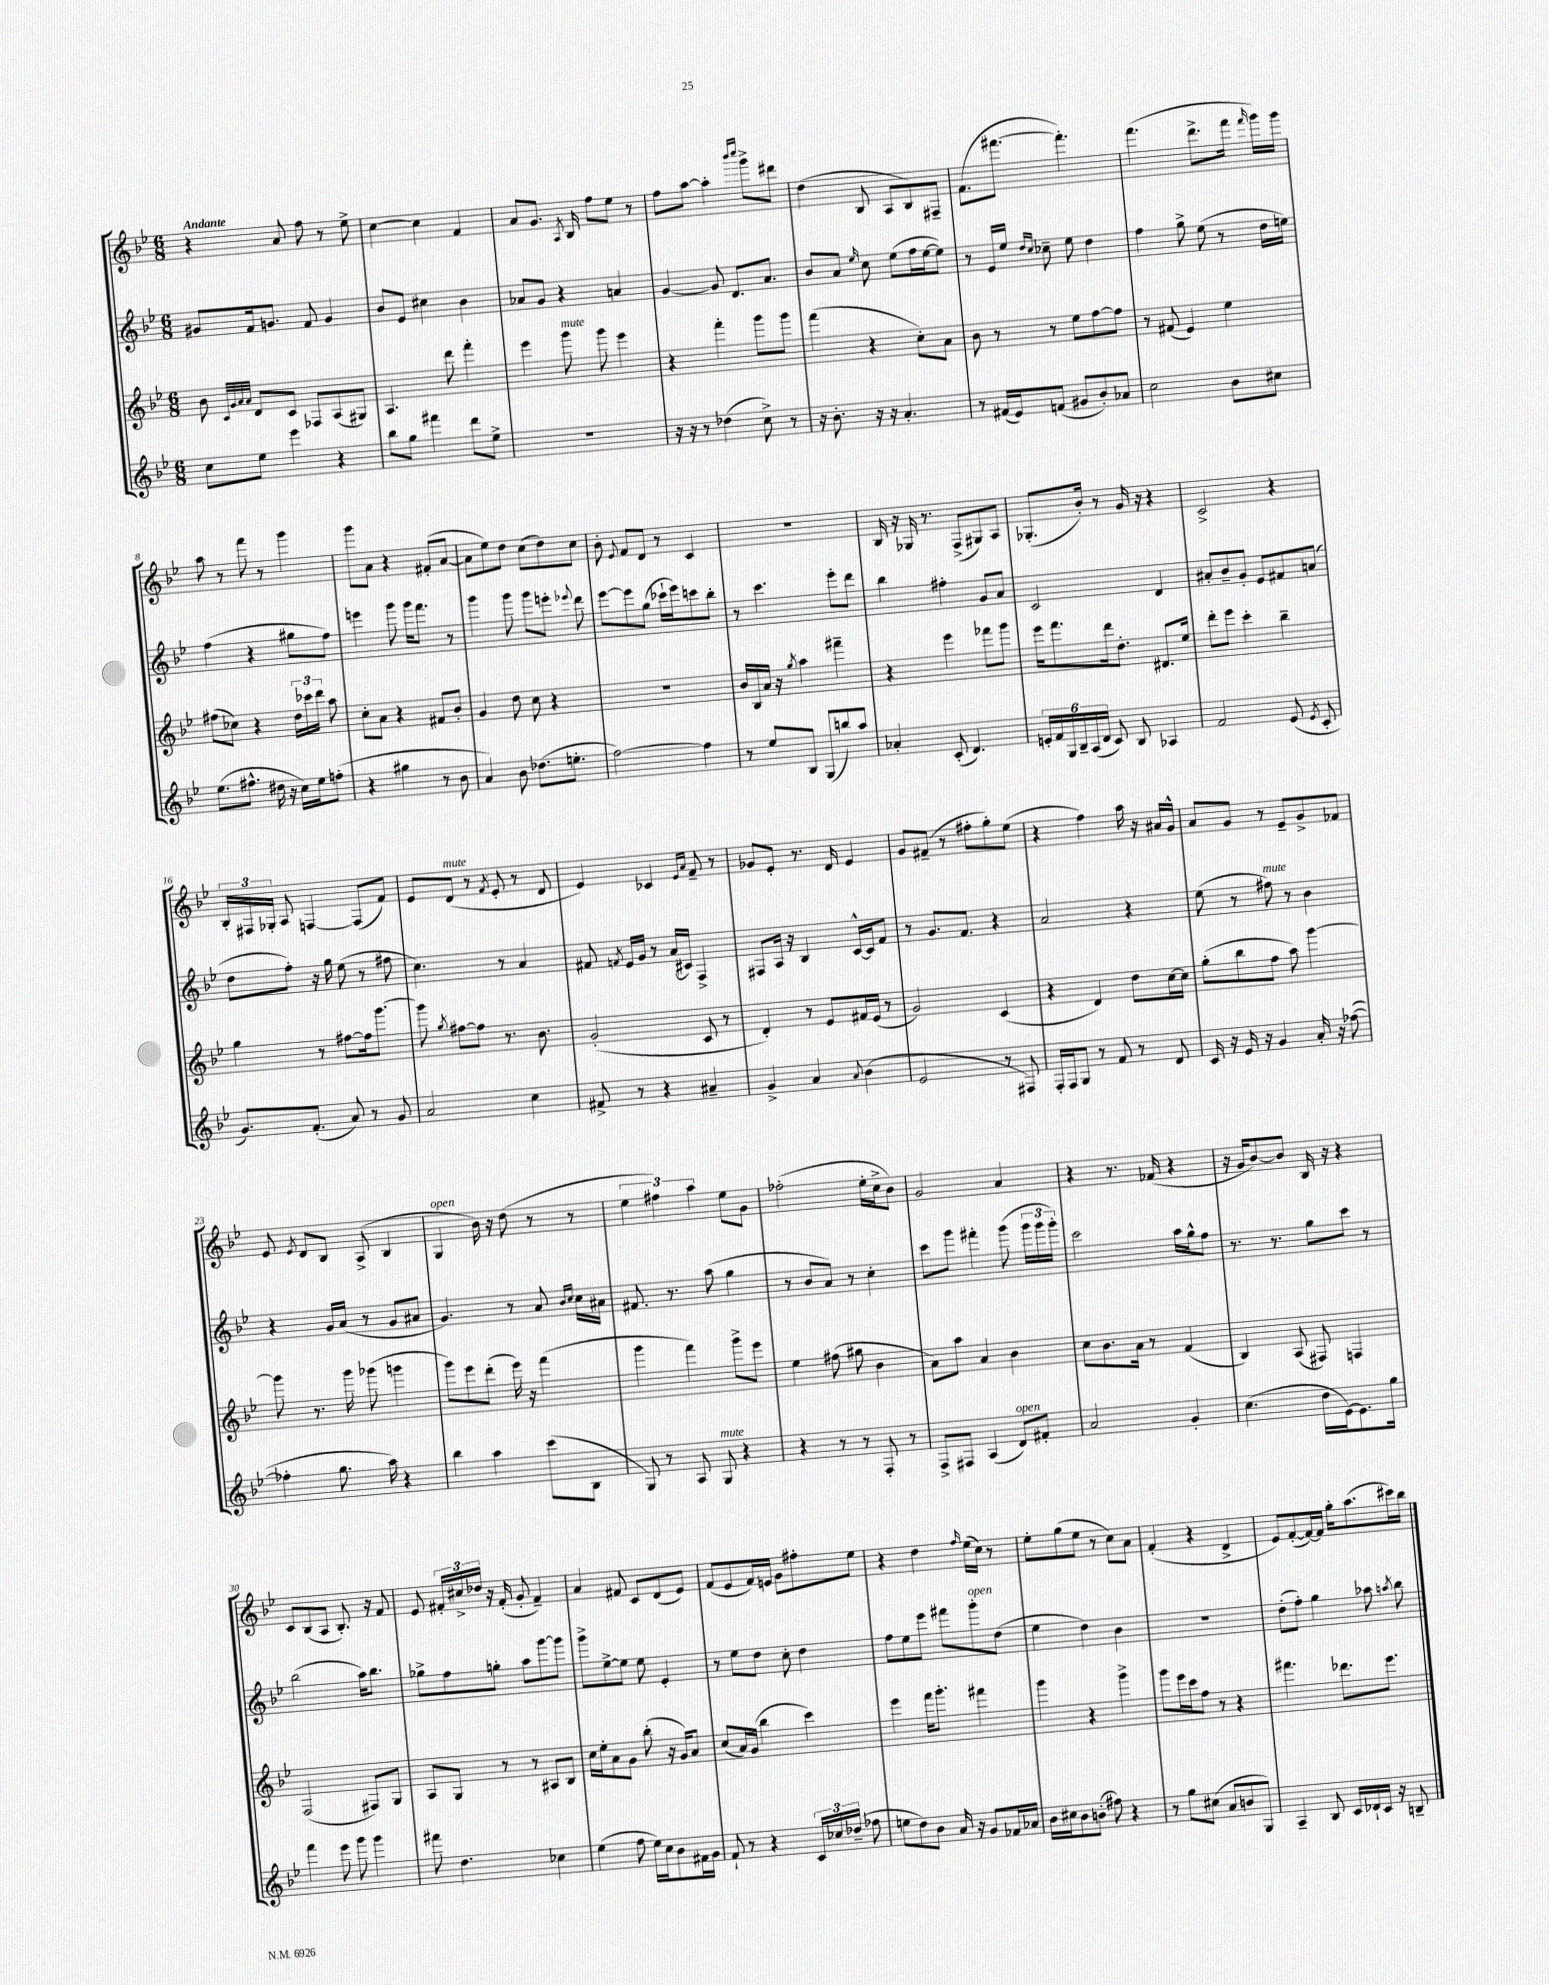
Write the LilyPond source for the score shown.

<<
\new StaffGroup <<
\new Staff = "s0" {
    \clef treble \key bes \major \numericTimeSignature \time 6/8 \tempo "Andante"
    \autoBeamOff r4 a'8 f''8 r8 ees''8-> |
    c''4~ c''4 f'4 |
    a'8[ g'8.] \acciaccatura { a8 } bes16 f''8[ ees''8] r8 |
    f''8[ a''8]~ a''4-. \grace { bes'''16[ c''''16] } g'''8[-> dis'''8] |
    d''4( bes8 a8[ bes8) fis8]-- |
    f'8.[( fis'''8.]~ fis'''4.-.) |
    f'''4.( d'''8.[-> f'''16] \grace { f'''16 } g'''16[) g'''16] |
    a''8 r8 f'''8 r8 g'''4 |
    g'''8[ a'8] r4 fis'8[-.( a'8]~ |
    a'8[ ees''8) d''8] c''8[( d''8) c''8] |
    bes'8-. \appoggiatura { ees'8 } f'8[ d'8] r8 c'4 |
    R2. |
    bes16 r16 ges16 r8. f8[->( gis8) a8] |
    ges8.[-.( bes'16]-.) r8 g'16 r16 r4 |
    c'2-> r4 |
    \tuplet 3/2 { bes16[-. fis16 ges16]-. } a8 f4~ f8[( f'8]) |
    ees'8[ d'8]^\markup { \italic "mute" }( r8 \acciaccatura { f'8 } ees'8-. r8 d'8 |
    ees'4) ces'4 \grace { ees'16[ a'16] } f'8-- r8 |
    ges'8[ ees'8]-. r8. d'16 ees'4 |
    g'8[ fis'8]--( r8 fis''8[-. g''8-.) ees''8]( |
    r4 f''4) a''16 r16 ais'16[ g'16]-^ |
    a'8[ g'8] r8 ees'8[-- g'8-> fes'8] |
    ees'8 \acciaccatura { ees'8 } d'8[ bes8] a8->( bes4 |
    g4^\markup { \italic "open" } bes'16) r16 d''8( r8 r8 |
    \tuplet 3/2 { ees''4 fis''4) a''4 } ees''8[ g'8] |
    fes''2-.( ees''16[-. c''16-> bes'8]) |
    g'2 a'4 |
    r4 r8. fes'16( r4 |
    r16 g'16[ bes'8~) bes'8] bes16 r16 r4 |
    c'8[ bes8( a8] bes8.-.) r16 f'8 |
    ees'8 \tuplet 3/2 { fis'16[-. cis''16-> des''16] } r16 fis'16-.( g'8-. fis'4--) |
    a'4 fis'8 c'8[ d'8( ees'8]) |
    f'8[( ees'8 f'16) e'16] g'8[ fis''8-. ees''8] |
    r4 d''4 \grace { f''16 } ees''16[( c''16]) r8 |
    ees''8[-. g''8( ees''8] r8 c''8[) a'8] |
    f'4-.( r4 d'4-> |
    ees'8[) f'8~-.( f'16~) f'16] g''16[-. a''8.( cis'''16) bes''16] \bar "|." |
}
\new Staff = "s1" {
    \clef treble \key bes \major \numericTimeSignature \time 6/8
    \autoBeamOff gis'8[ f'16 g'8.] f'8 g'4 |
    bes'8[ ees'8] cis''4 bes'4 |
    aes'8[ g'8] r4 a'4 |
    g'4~ g'8 d'8.[ a'8.] |
    bes'8[ a'8] \grace { ees''16 } c''8 ees''8[( f''16 ees''16~ ees''8]) |
    r8 ees'16[ ees''16] \grace { d''16[ c''16] } ces''8-- ees''8 d''4 |
    f''4 g''8-> ees''8( r8 d''16[ e''16]) |
    f''4( r4 gis''8[ f''8]) |
    e'''4 g'''8 g'''16[ f'''8.] r8 |
    g'''4 g'''8 g'''8[ e'''8]-. \appoggiatura { ees'''8 } d'''8 |
    ees'''8[~ ees'''8 g''8]( ces'''16[-! ees'''16) c'''8 bes''8]-. |
    r8 c'''4. ees'''8[-. d'''8] |
    bes''4 fis''4-. g'8[ a'8] |
    c'2 d'4 |
    ais'8[-. bes'8-- g'8]-. ees'8[ fis'8 a'8]( |
    d''8[ f''8]-.) r16 g''16 ees''8( r8 fis''8 |
    c''4.) r8 a'4 |
    fis'8 \acciaccatura { f'8 } ees'16[ g'16] r8 a'16[( cis'16]) f4-> |
    fis8[ a16] r16 bes4 c'16[~-^ c'16 f'8] |
    r8 g'8.[ f'8.] r4 |
    a'2 r4 |
    ees''8( r8 fis''8^\markup { \italic "mute" }) r8 bes'4 |
    r4 g'16[ a'16]( r8 g'8[ ais'8] |
    g'4.) r8 a'8 \grace { bes'16[ c''16] } c''16[ ais'16] |
    fis'8. r8. a''8( g''4 |
    r8 bes'8[ a'8]) r8 c''4-. |
    c'''8[ g'''8] fis'''4-. g'''8( \tuplet 3/2 { g'''16[ g'''16 g'''16]-.) } |
    c'''2 a''16[ g''16-^ f''8] |
    r8. r8. g''8[ c'''8] r8 |
    bes''2( a''16[) bes''8.] |
    ges''8[-> f''8 g''8]-. a''8[ g'''8~ g'''8] |
    g'''8[-> ees''8~-> ees''8] ees''8 ees'4-. |
    r8 ees''8[ d''8] c''8-. d''4 |
    f''8[ ees''8 ees'''8] fis'''8[ g'''8-.^\markup { \italic "open" } d''8]( |
    ees''4 d''4) bes'4 |
    R2. |
    d''8[-.( f''8]-.) g''4 aes''8 \acciaccatura { a''8 } bes''8 \bar "|." |
}
\new Staff = "s2" {
    \clef treble \key bes \major \numericTimeSignature \time 6/8
    \autoBeamOff bes'8 \grace { c'32[ g'32 a'32 a'32] } d'8[ c'8] fes8[ a8( gis8]) |
    a4. d'''8 f'''4-. |
    ees'''4 g'''8^\markup { \italic "mute" } g'''8 ees'''4 |
    r4 f'''4-. g'''8[ g'''8] |
    f'''4( r4 c''8[-.) a'8] |
    bes'8 r8 r8 ees''8[ f''8~ f''8] |
    r8 fis'8( ees'4) ees''4 |
    fis''8[( ces''8]) r4 \tuplet 3/2 { d''16[ ces'''16 d'''16] } a''8 |
    c''8[-. a'8] r4 fis'8[ bes'8]-. |
    g'4 d''8 c''8 r4 |
    R2. |
    bes'16[ bes16 a'16] r16 \acciaccatura { g''8 } a''4 fis'''4-- |
    r4 ees'''4 fes'''8[ g'''8] |
    ees'''16[ f'''8. d'''16 d''8.]-. dis'8.[ ees''16] |
    d'''8[-. ees'''8] c'''4-. bes''4-- |
    g''4 r8 fis''8[~ fis''16 g'''8.]~ |
    g'''8 \acciaccatura { g''8 } fis''8[~ fis''8] r8. bes'8. |
    g'2-.( c'8 r8 |
    d'4-.) r8 ees'8[ fis'16 ees'16]( r8 |
    g'2) c'4( |
    r4 d'4) d''8[ c''16~ c''16] |
    g''8[-.( bes''8 f''8] a''8) g'''4~ |
    g'''8 r8. g'''16 ges'''8( g'''4 |
    g'''8[) ees'''8 d'''8]-.( ees'''16) r16 f'''4( |
    g'''4 f'''4) g'''8[-> ees'''8] |
    ees''4 fis''8( gis''8 bes'4 |
    a'8[) a''8] a'4 bes'4 |
    c''8[ bes'8. a'16] r8 f'4( |
    bes4) a8( fis8) f4 |
    f2( fis8[) g8] |
    a8[ g8] r8 r8 ais8[ bes8] |
    c''16[ ees''16-. a'8 g'8] bes''8-.( r16 g'16[) a'8] |
    c''8[( a'16) g'16]( bes''4 c'''4) |
    ees'''4 f'''16[ g'''8.]-. fis'''4 |
    g'''4 r4 g'''4-> |
    g'''8[ ees'''16 c'''16 f''8] r8 r4 |
    fis'''4. des'''8.[ ees'''8.] \bar "|." |
}
\new Staff = "s3" {
    \clef treble \key bes \major \numericTimeSignature \time 6/8
    \autoBeamOff c''8[ ees''8] ees'''4 r4 |
    bes''8[ g''8] fis'''4 d'''8[ ees''8]-> |
    R2. |
    r16 r16 r8 des''4( c''8->) r8 |
    r16 bes'8.-. r16 r16 a'4.-. |
    r8 fis'16[( ees'16) f'8]( gis'8[ bes'8-.) aes'8] |
    c''2 bes'8[ cis''8] |
    ees''8.[( fis''8.]-^ dis''16 r16 c''16[) ees''16 f''8]-.( |
    r4 gis''4 r8 bes'8 |
    a'4) bes'8 des''8.[( e''8.]-. |
    f''2~) f''4 |
    r8 ees''8[ bes8] g8[( b''8) a''8] |
    aes'4-. c'8-.( d'4.) |
    \tuplet 6/4 { e'16[-. f'16 g16 bes16-- a16( d'16] } c'8) bes8 aes4 |
    f'2 ees'8( \acciaccatura { ees'8 } c'8-. |
    g'8.[) f'8.]-.( a'8) r8 g'8 |
    a'2 c''4 |
    fis'8-> r8 r4 ais'4-- |
    g'4-> a'4 \appoggiatura { a'8 } bes'4( |
    ees'2 r8 fis8) |
    f16[-. f16 g8] r8 f'8 r8 d'8 |
    c'16 r16 ees'16 r16 g'4 a'16-. r16 fes''8~( |
    fes''4-. g''8. a''16) r4 |
    bes''4 a''4 c'''8[( bes8] |
    g8) r8 a8 g8^\markup { \italic "mute" } r4 |
    r4 r8 r8 f8-. r8 |
    f8[-> fis8] a4( d'8[^\markup { \italic "open" }) fis'8]-. |
    a'2 g'4-. |
    c''4.( d''16[ ees'16~) ees'8. g''16] |
    f'''4 ees'''8 g'''8 g'''4 |
    fis'''8 d''4. ces''4 |
    ees''4( f''8 ees''16[) c''16 bes'8 fis'16 g'16] |
    f'8-! r8 r4 \tuplet 3/2 { c'16[ ces''16 des''16]--( } fes''8 |
    e''8[ d''8) bes'8] a'16 r16 g'8[ fes'16 aes'16] |
    bes'16[ cis''16 bes'8 b'8]-.( fis''8) r4 |
    r8 g''8[ cis''8]( a'8[ b'8 g8]) |
    a4-- bes8 c'16[ des'16-! c'16] r16 b8-- \bar "|." |
}
>>
>>
